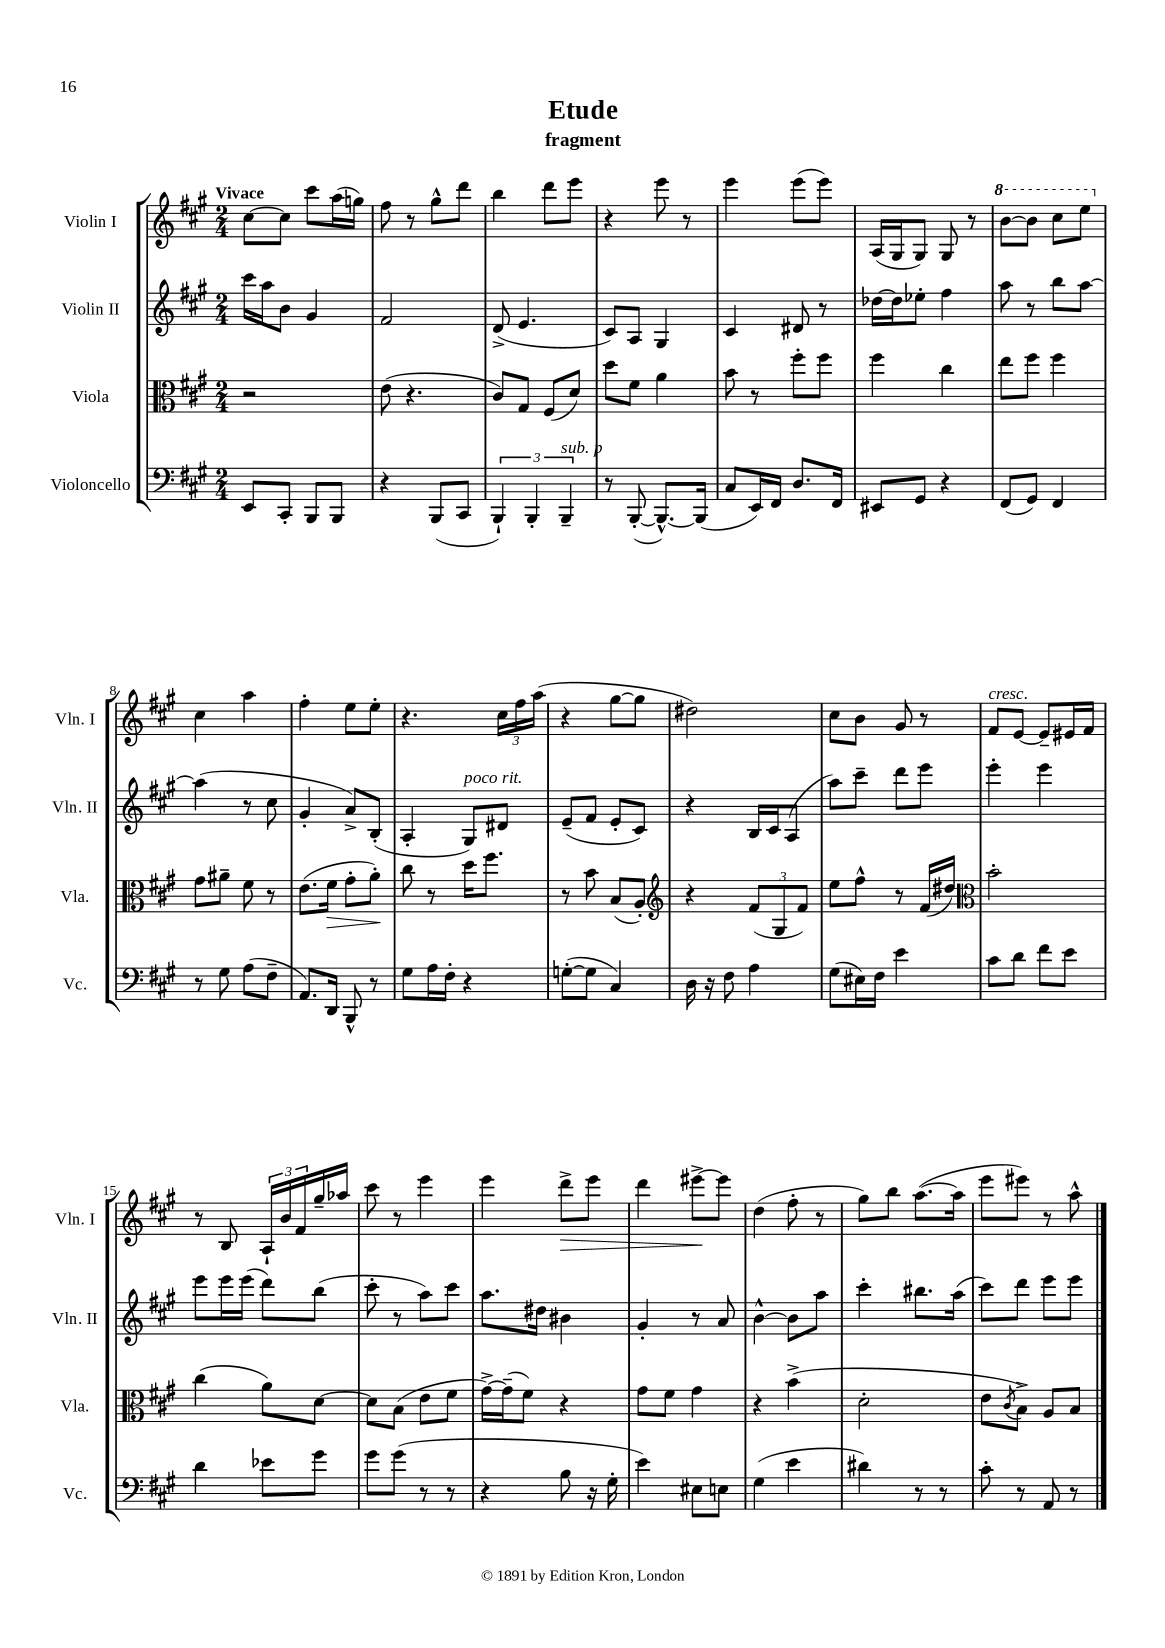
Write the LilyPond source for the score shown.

\header { title = "Etude" subtitle = "fragment" }
<<
\new StaffGroup <<
\new Staff = "s0" \with { instrumentName = "Violin I" shortInstrumentName = "Vln. I" } {
    \clef treble \key a \major \numericTimeSignature \time 2/4 \tempo "Vivace"
    cis''8~ cis''8 cis'''8 a''16( g''16) |
    fis''8 r8 gis''8-^ d'''8 |
    b''4 d'''8 e'''8 |
    r4 e'''8 r8 |
    e'''4 e'''8( e'''8) |
    a16( gis16 gis8) gis8 r8 |
    \ottava #1 b''8~ b''8 cis'''8 e'''8 \ottava #0 |
    cis''4 a''4 |
    fis''4-. e''8 e''8-. |
    r4. \tuplet 3/2 { cis''16 fis''16 a''16( } |
    r4 gis''8~ gis''8 |
    dis''2) |
    cis''8 b'8 gis'8 r8 |
    fis'8^\markup { \italic "cresc." } e'8~ e'8-- eis'16 fis'16 |
    r8 b8 \tuplet 3/2 { a16-! b'16 fis'16 } gis''16-- aes''16 |
    cis'''8 r8 e'''4 |
    e'''4 d'''8->\> e'''8 |
    d'''4 eis'''8~->\! eis'''8 |
    d''4( fis''8-. r8 |
    gis''8) b''8 a''8.~( a''16 |
    e'''8 eis'''8) r8 a''8-^ \bar "|." |
}
\new Staff = "s1" \with { instrumentName = "Violin II" shortInstrumentName = "Vln. II" } {
    \clef treble \key a \major \numericTimeSignature \time 2/4
    cis'''16 a''16 b'8 gis'4 |
    fis'2 |
    d'8->( e'4. |
    cis'8) a8 gis4 |
    cis'4 dis'8 r8 |
    des''16~ des''16 ees''8-. fis''4 |
    a''8 r8 b''8 a''8~ |
    a''4( r8 cis''8 |
    gis'4-. a'8->) b8-.( |
    a4-. gis8^\markup { \italic "poco rit." }) dis'8 |
    e'8--( fis'8 e'8-. cis'8) |
    r4 b16 cis'16 a8( |
    a''8) cis'''8-- d'''8 e'''8 |
    e'''4-. e'''4 |
    e'''8 e'''16 e'''16( d'''8) b''8( |
    cis'''8-. r8 a''8) cis'''8 |
    a''8. dis''16 bis'4 |
    gis'4-. r8 a'8 |
    b'4~-^ b'8 a''8 |
    cis'''4-. bis''8. a''16( |
    cis'''8) d'''8 e'''8 e'''8 \bar "|." |
}
\new Staff = "s2" \with { instrumentName = "Viola" shortInstrumentName = "Vla." } {
    \clef alto \key a \major \numericTimeSignature \time 2/4
    r2 |
    e'8( r4. |
    cis'8) gis8 fis8( d'8) |
    d''8 fis'8 a'4 |
    b'8 r8 fis''8-. fis''8 |
    fis''4 cis''4 |
    e''8 fis''8 fis''4 |
    gis'8 ais'8-- fis'8 r8 |
    e'8.( fis'16\> gis'8-. a'8-.\!) |
    cis''8 r8 d''16 fis''8. |
    r8 b'8 b8( a8-.) |
    \clef treble r4 \tuplet 3/2 { fis'8( gis8 fis'8) } |
    e''8 fis''8-^ r8 fis'16( dis''16) |
    \clef alto b'2-. |
    cis''4( a'8) d'8~ |
    d'8 b8( e'8 fis'8 |
    gis'16~->) gis'16--( fis'8) r4 |
    gis'8 fis'8 gis'4 |
    r4 b'4->( |
    d'2-. |
    e'8 \acciaccatura { cis'8 } b8->) a8 b8 \bar "|." |
}
\new Staff = "s3" \with { instrumentName = "Violoncello" shortInstrumentName = "Vc." } {
    \clef bass \key a \major \numericTimeSignature \time 2/4
    e,8 cis,8-. b,,8 b,,8 |
    r4 b,,8( cis,8 |
    \tuplet 3/2 { b,,4-!) b,,4-. b,,4--^\markup { \italic "sub. p" } } |
    r8 b,,8~-.( b,,8.~-^) b,,16( |
    cis8 e,16) fis,16 d8. fis,16 |
    eis,8 gis,8 r4 |
    fis,8( gis,8) fis,4 |
    r8 gis8 a8( fis8-- |
    a,8.) d,16 b,,8-^ r8 |
    gis8 a16 fis16-. r4 |
    g8~-.( g8 cis4) |
    d16 r16 fis8 a4 |
    gis8( eis16) fis16 e'4 |
    cis'8 d'8 fis'8 e'8 |
    d'4 ees'8 gis'8 |
    gis'8 gis'8( r8 r8 |
    r4 b8 r16 gis16-. |
    e'4) eis8 e8 |
    gis4( e'4 |
    dis'4) r8 r8 |
    cis'8-. r8 a,8 r8 \bar "|." |
}
>>
>>
